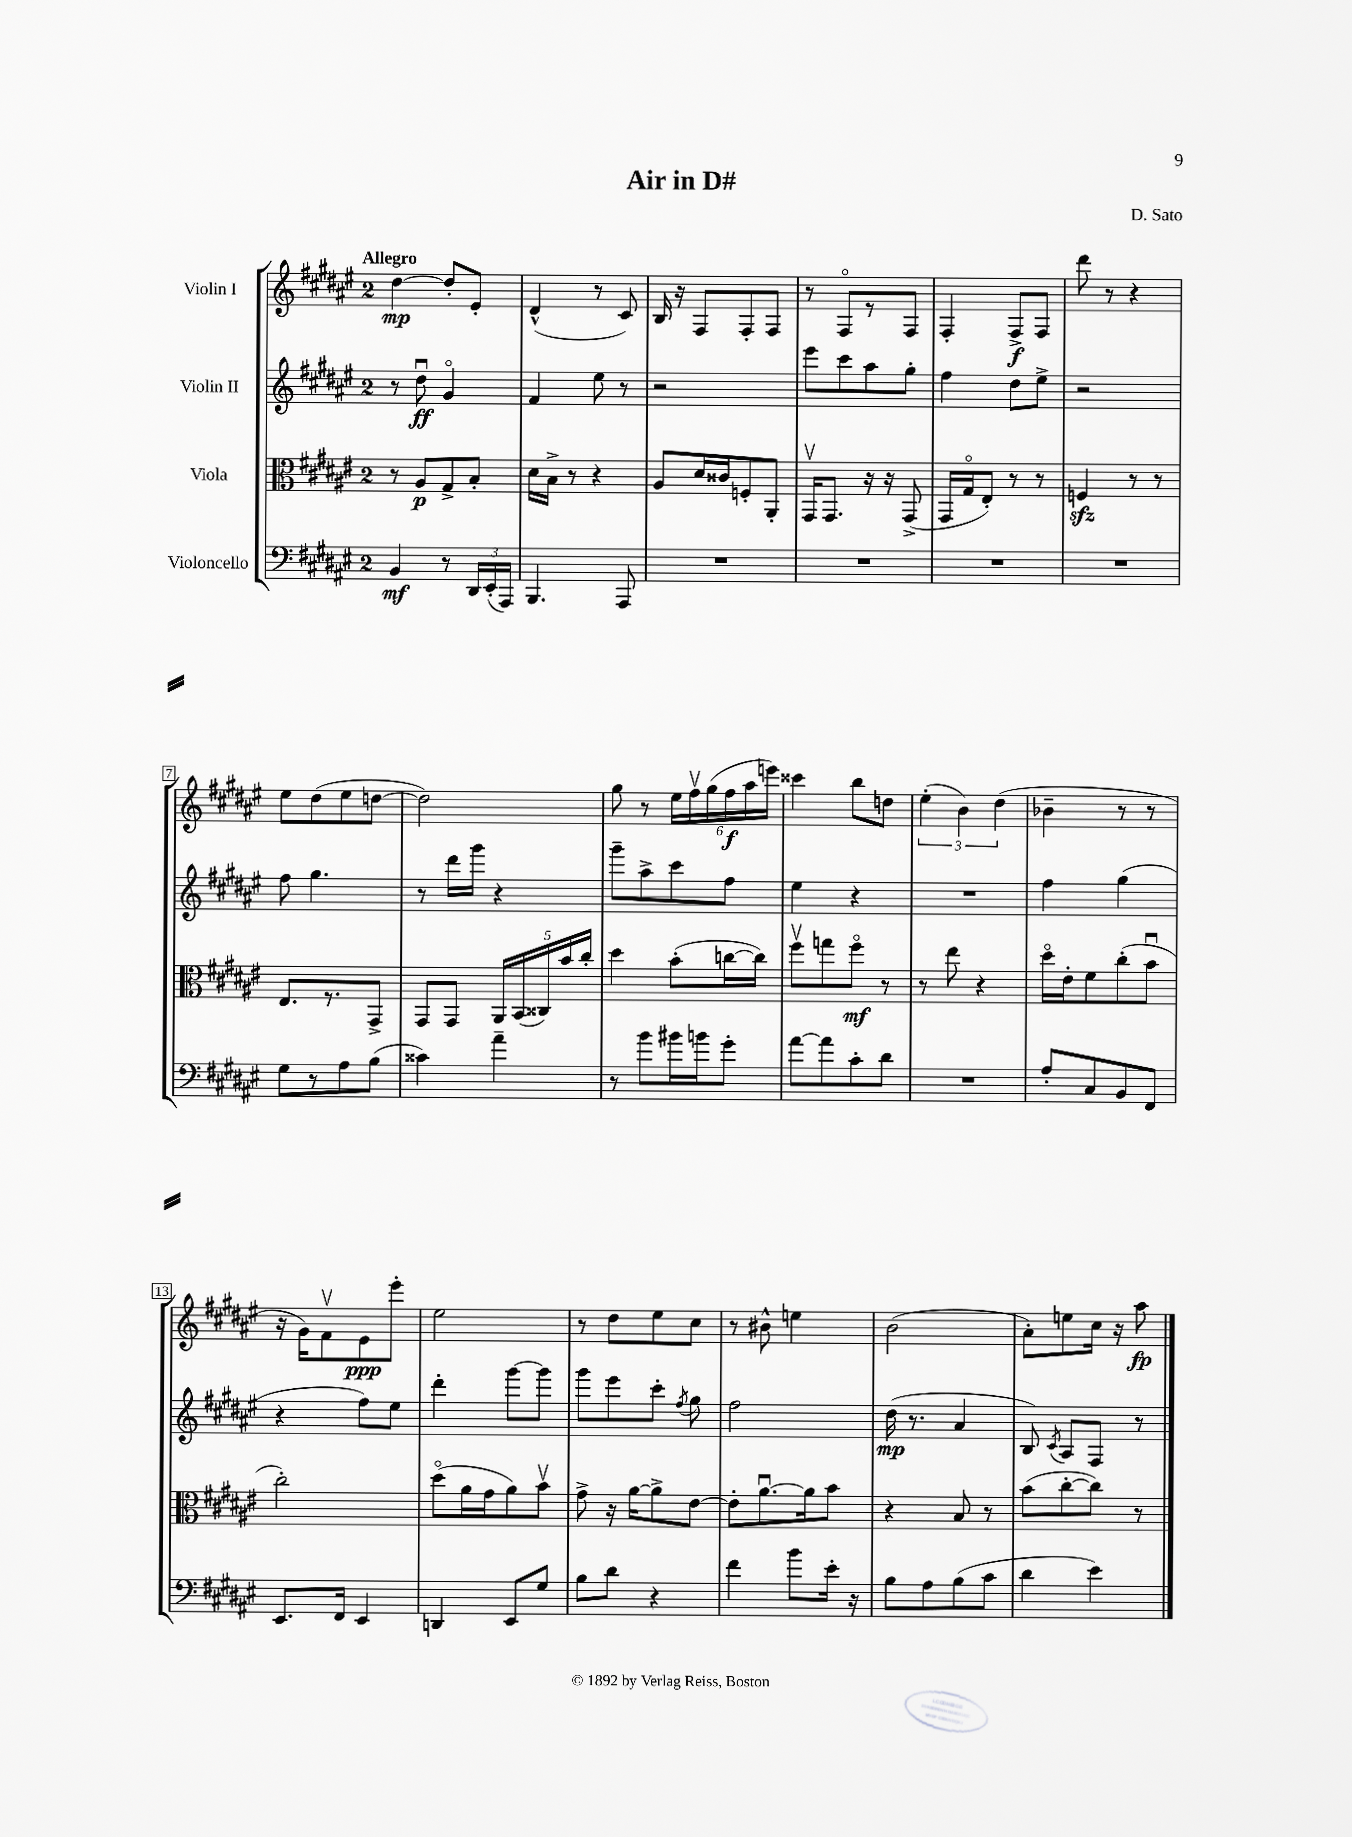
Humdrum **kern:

**kern	**dynam	**kern	**dynam	**kern	**dynam	**kern	**dynam
*part4	*part4	*part3	*part3	*part2	*part2	*part1	*part1
*staff4	*staff4	*staff3	*staff3	*staff2	*staff2	*staff1	*staff1
*I"Violoncello	*	*I"Viola	*	*I"Violin II	*	*I"Violin I	*
*clefF4	*	*clefC3	*	*clefG2	*	*clefG2	*
*k[f#c#g#d#a#e#]	*	*k[f#c#g#d#a#e#]	*	*k[f#c#g#d#a#e#]	*	*k[f#c#g#d#a#e#]	*
*M2/4	*	*M2/4	*	*M2/4	*	*M2/4	*
=1	=1	=1	=1	=1	=1	=1	=1
!	!	!	!	!	!	!LO:TX:a:B:t=Allegro	!
4BB/	mf	8r	.	8r	.	[4dd#\	mp
.	.	8A#/L	p	8dd#u\	ff	.	.
8r	.	8G#^/	.	4g#/	.	8dd#'/L]	.
24DD#/LL	.	8B'/J	.	.	.	8e#'/J	.
(24EE#'/	.	.	.	.	.	.	.
24AAA#/JJ)	.	.	.	.	.	.	.
=2	=2	=2	=2	=2	=2	=2	=2
4.BBB/	.	16d#\LL	.	4f#/	.	(4d#^^/	.
.	.	16B^\JJ	.	.	.	.	.
.	.	8r	.	.	.	.	.
.	.	4r	.	8ee#\	.	8r	.
8AAA#/	.	.	.	8r	.	8c#/)	.
=3	=3	=3	=3	=3	=3	=3	=3
2r	.	8A#/L	.	2r	.	16B/	.
.	.	.	.	.	.	16r	.
.	.	16d#/L	.	.	.	8F#/L	.
.	.	16c##X/J	.	.	.	.	.
.	.	8Fn'/	.	.	.	8F#'/	.
.	.	8AA#'/J	.	.	.	8F#/J	.
=4	=4	=4	=4	=4	=4	=4	=4
2r	.	16GG#v/KL	.	8eee#\L	.	8r	.
.	.	8.GG#/J	.	.	.	.	.
.	.	.	.	8ccc#\	.	8F#/L	.
.	.	16r	.	8aa#\	.	8r	.
.	.	16r	.	.	.	.	.
.	.	(8GG#^/	.	8gg#'\J	.	8F#/J	.
=5	=5	=5	=5	=5	=5	=5	=5
2r	.	16GG#/LL	.	4ff#\	.	4F#'/	.
.	.	16G#/J	.	.	.	.	.
.	.	8E#'/J)	.	.	.	.	.
.	.	8r	.	8dd#\L	.	8F#^/L	f
.	.	8r	.	8ee#^\J	.	8F#/J	.
=6	=6	=6	=6	=6	=6	=6	=6
2r	.	4Fnzz/	.	2r	.	8ddd#\	.
.	.	.	.	.	.	8r	.
.	.	8r	.	.	.	4r	.
.	.	8r	.	.	.	.	.
!!LO:LB:g=z
=7	=7	=7	=7	=7	=7	=7	=7
8G#\L	.	8.E#/L	.	8ff#\	.	8ee#\L	.
8r	.	.	.	4.gg#\	.	(8dd#\	.
.	.	8.r	.	.	.	.	.
8A#\	.	.	.	.	.	8ee#\	.
(8B\J	.	8GG#^/J	.	.	.	[8ddn\J	.
=8	=8	=8	=8	=8	=8	=8	=8
4c##X\)	.	8GG#/L	.	8r	.	2dd\])	.
.	.	8GG#/J	.	16ddd#\LL	.	.	.
.	.	.	.	16ggg#\JJ	.	.	.
4a#~\	.	20AA#/LL	.	4r	.	.	.
.	.	(20BB/	.	.	.	.	.
.	.	20C##X/)	.	.	.	.	.
.	.	20b/	.	.	.	.	.
.	.	20cc#'/JJ	.	.	.	.	.
=9	=9	=9	=9	=9	=9	=9	=9
8r	.	4dd#\	.	8ggg#~\L	.	8gg#\	.
8b\L	.	.	.	8aa#^\	.	8r	.
16b#X\L	.	(8b'\L	.	8ccc#\	.	24ee#\LL	.
.	.	.	.	.	.	24ff#v\	.
16bn\J	.	.	.	.	.	.	.
.	.	.	.	.	.	(24gg#\	.
8g#'\J	.	[16ccn\L	.	8ff#\J	.	24ff#\	f
.	.	.	.	.	.	24aa#\	.
.	.	16cc\JJ])	.	.	.	.	.
.	.	.	.	.	.	24eeen\JJ)	.
=10	=10	=10	=10	=10	=10	=10	=10
[8a#\L	.	8ff#v\L	.	4ee#\	.	4ccc##X\	.
8a#\]	.	8ggn\	.	.	.	.	.
8c#'\	.	8ff#\J	mf	4r	.	8bb\L	.
8d#\J	.	8r	.	.	.	8ddn\J	.
=11	=11	=11	=11	=11	=11	=11	=11
2r	.	8r	.	2r	.	(6ee#'\	.
.	.	8ee#\	.	.	.	.	.
.	.	.	.	.	.	6b\)	.
.	.	4r	.	.	.	.	.
.	.	.	.	.	.	(6dd#\	.
=12	=12	=12	=12	=12	=12	=12	=12
8A#'/L	.	16dd#\LL	.	4ff#\	.	4b-X~\	.
.	.	16e#'\J	.	.	.	.	.
8C#/	.	8f#\	.	.	.	.	.
8BB/	.	(8cc#'\	.	(4gg#\	.	8r	.
8FF#/J	.	8bu\J	.	.	.	8r	.
!!LO:LB:g=z
=13	=13	=13	=13	=13	=13	=13	=13
8.EE#/L	.	2cc#'\)	.	4r	.	16r	.
.	.	.	.	.	.	16g#\KL)	.
.	.	.	.	.	.	8f#v\	.
16FF#/Jk	.	.	.	.	.	.	.
4EE#/	.	.	.	8ff#\L)	.	8e#\	ppp
.	.	.	.	8ee#\J	.	8eee#'\J	.
=14	=14	=14	=14	=14	=14	=14	=14
4DDn/	.	(8dd#\L	.	4ddd#'\	.	2ee#\	.
.	.	16a#\L	.	.	.	.	.
.	.	16g#\J	.	.	.	.	.
8EE#/L	.	8a#\)	.	[8ggg#\L	.	.	.
8G#/J	.	8bv\J	.	8ggg#\J]	.	.	.
=15	=15	=15	=15	=15	=15	=15	=15
8B\L	.	8g#^\	.	8ggg#\L	.	8r	.
8d#\J	.	16r	.	8eee#\	.	8dd#\L	.
.	.	[16a#\KL	.	.	.	.	.
4r	.	8a#^\]	.	8ccc#'\J	.	8ee#\	.
.	.	.	.	8qff#/	.	.	.
.	.	[8e#\J	.	8gg#\	.	8cc#\J	.
=16	=16	=16	=16	=16	=16	=16	=16
4f#\	.	8e#'\L]	.	2ff#\	.	8r	.
.	.	[8.a#u\	.	.	.	8b#X^^\	.
8b\L	.	.	.	.	.	4een\	.
.	.	16a#\k]	.	.	.	.	.
16e#'\Jk	.	8b\J	.	.	.	.	.
16r	.	.	.	.	.	.	.
=17	=17	=17	=17	=17	=17	=17	=17
8B\L	.	4r	.	(16dd#\	mp	(2b\	.
.	.	.	.	8.r	.	.	.
8A#\	.	.	.	.	.	.	.
(8B\	.	8B/	.	4a#/	.	.	.
8c#\J	.	8r	.	.	.	.	.
=18	=18	=18	=18	=18	=18	=18	=18
4d#\	.	(8b\L	.	8B/)	.	8a#'\L)	.
.	.	.	.	8qc#/	.	.	.
.	.	[8cc#'\	.	8A#/L	.	8een\	.
4e#\)	.	8cc#\J])	.	8F#/J	.	16cc#\Jk	.
.	.	.	.	.	.	16r	.
.	.	8r	.	8r	.	8aa#\	fp
==	==	==	==	==	==	==	==
*-	*-	*-	*-	*-	*-	*-	*-
